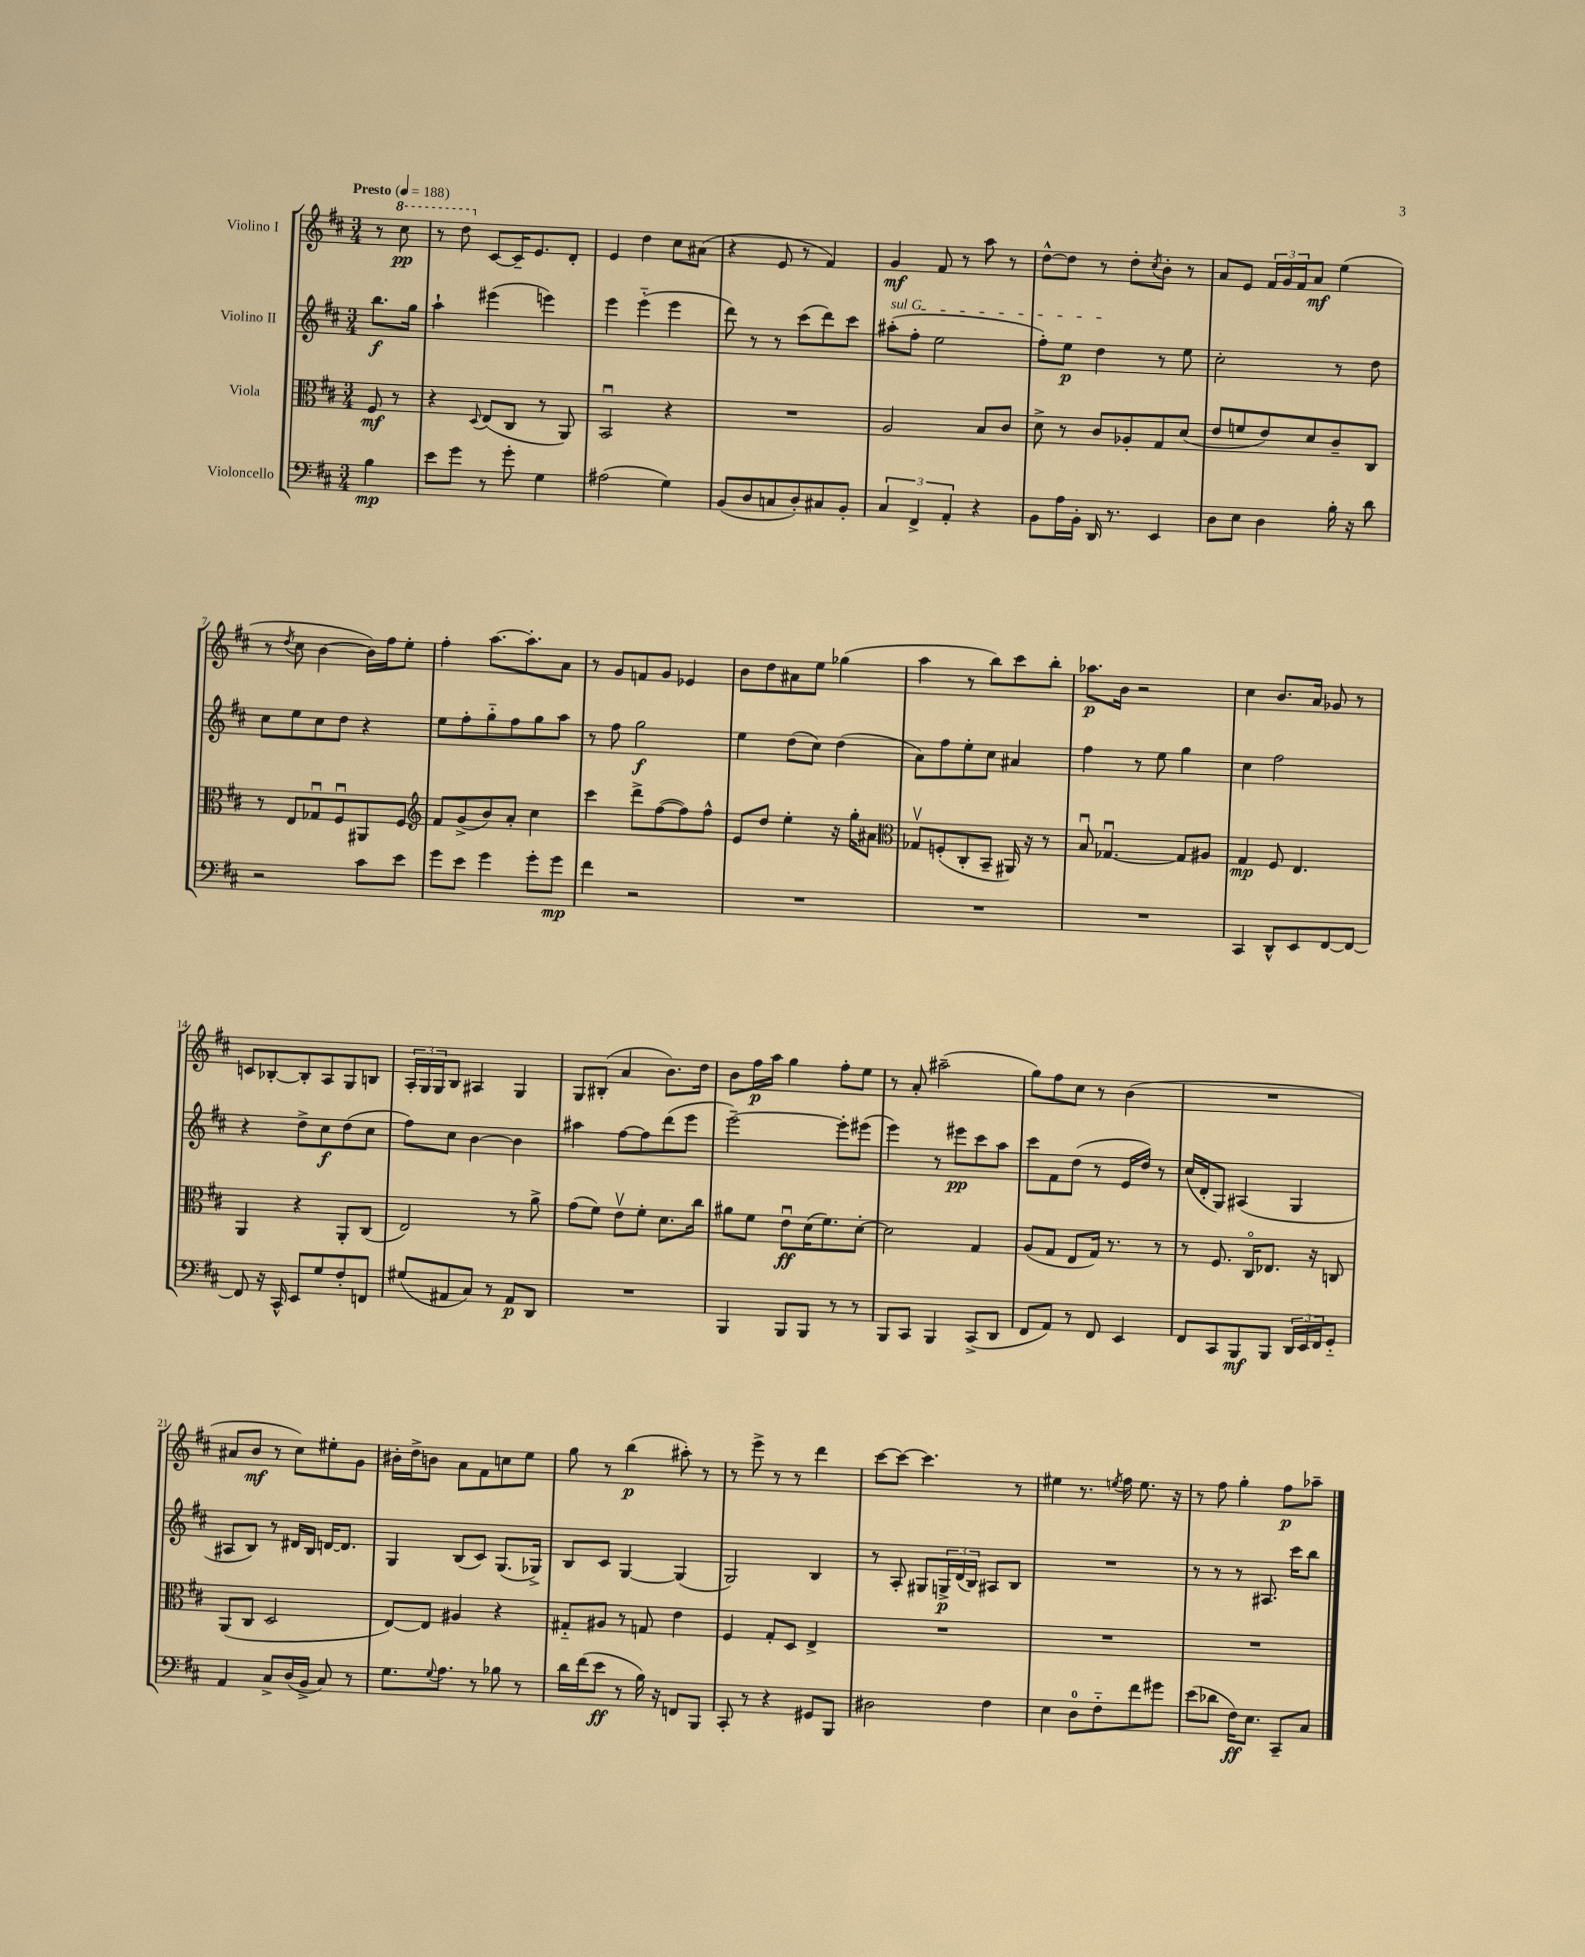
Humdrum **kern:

**kern	**dynam	**kern	**dynam	**kern	**dynam	**kern	**dynam
*part4	*part4	*part3	*part3	*part2	*part2	*part1	*part1
*staff4	*staff4	*staff3	*staff3	*staff2	*staff2	*staff1	*staff1
*I"Violoncello	*	*I"Viola	*	*I"Violino II	*	*I"Violino I	*
*clefF4	*	*clefC3	*	*clefG2	*	*clefG2	*
*k[f#c#]	*	*k[f#c#]	*	*k[f#c#]	*	*k[f#c#]	*
*M3/4	*	*M3/4	*	*M3/4	*	*M3/4	*
*MM188	*	*MM188	*	*MM188	*	*MM188	*
=	=	=	=	=	=	=	=
!	!	!	!	!	!	!LO:TX:a:B:t=Presto	!
4B\	mp	8F#/	mf	8.bb\L	f	8r	.
*	*	*	*	*	*	*8va	*
.	.	8r	.	.	.	8ccc#\	pp
.	.	.	.	16gg\Jk	.	.	.
=1	=1	=1	=1	=1	=1	=1	=1
8e\L	.	4r	.	4aa`\	.	8r	.
8g\J	.	.	.	.	.	8ddd\	.
.	.	8qqD/	.	.	.	.	.
*	*	*	*	*	*	*X8va	*
8r	.	(8E/L	.	(4eee#X\	.	[8c#/L	.
8g'\	.	8C#/J	.	.	.	16c#~/K]	.
.	.	.	.	.	.	8.e/	.
4G\	.	8r	.	4eeen\)	.	.	.
.	.	8AA/)	.	.	.	8d'/J	.
=2	=2	=2	=2	=2	=2	=2	=2
(2A#X\	.	2BBu/	.	4eee\	.	4e/	.
.	.	.	.	(4eee\	.	4dd\	.
4G\)	.	4r	.	4eee\	.	8cc#\L	.
.	.	.	.	.	.	(8a#X\J	.
=3	=3	=3	=3	=3	=3	=3	=3
(8BB/L	.	2.r	.	8ddd\)	.	4r	.
8D/	.	.	.	8r	.	.	.
8Cn/	.	.	.	8r	.	8e/	.
8D'/)	.	.	.	(8ccc#\L	.	8r	.
8C#X/	.	.	.	8ddd\)	.	4f#/)	.
8BB'/J	.	.	.	8ccc#\J	.	.	.
=4	=4	=4	=4	=4	=4	=4	=4
!	!	!	!	!LO:TX:a:i:t=sul G	!	!	!
6C#/	.	2A/	.	(8aa#X'\L	.	4g/	mf
.	.	.	.	8ff#'\J	.	.	.
6FF#^/	.	.	.	.	.	.	.
.	.	.	.	2ee\	.	8f#/	.
6AA'/	.	.	.	.	.	.	.
.	.	.	.	.	.	8r	.
4r	.	8B/L	.	.	.	8aa\	.
.	.	8c#/J	.	.	.	8r	.
=5	=5	=5	=5	=5	=5	=5	=5
8BB\L	.	8d^\	.	8ff#'\L)	.	[8dd^^\L	.
16A\L	.	8r	.	8ee\J	p	8dd\J]	.
16BB'\JJ	.	.	.	.	.	.	.
16DD/	.	8c#/L	.	4dd\	.	8r	.
8.r	.	.	.	.	.	.	.
.	.	8A-X'/	.	.	.	8dd'\L	.
.	.	.	.	.	.	8qcc#/	.
4EE/	.	8G/	.	8r	.	8b'\J	.
.	.	(8d/J	.	8ee\	.	8r	.
=6	=6	=6	=6	=6	=6	=6	=6
8D\L	.	8e/L	.	2cc#'\	.	8a/L	.
8E\J	.	8fn/	.	.	.	8e/J	.
4D\	.	8e/)	.	.	.	24f#/LL	.
.	.	.	.	.	.	24g/	.
.	.	.	.	.	.	24f#/J	.
.	.	8d/	.	.	.	8a/J	mf
16B'\	.	8c#~/	.	8r	.	(4ee\	.
16r	.	.	.	.	.	.	.
8d\	.	8C#/J	.	8dd\	.	.	.
!!LO:LB:g=z
=7	=7	=7	=7	=7	=7	=7	=7
2r	.	8r	.	8cc#\L	.	8r	.
.	.	.	.	.	.	8qdd/	.
.	.	8E/L	.	8ee\	.	8cc#\	.
.	.	8G-Xu/	.	8cc#\	.	[4b\	.
.	.	8F#u/	.	8dd\J	.	.	.
8c#\L	.	8AA#X/	.	4r	.	16b\LL])	.
.	.	.	.	.	.	16ff#\J	.
8e\J	.	8F#/J	.	.	.	8ee'\J	.
=8	=8	=8	=8	=8	=8	=8	=8
*	*	*clefG2	*	*	*	*	*
8g\L	.	8f#/L	.	8ee\L	.	4ff#'\	.
8e\J	.	(8g^/	.	8ff#'\	.	.	.
4g\	.	8b/)	.	8gg\	.	[8.aa\L	.
.	.	8a'/J	.	8ff#\	.	.	.
.	.	.	.	.	.	8.aa'\]	.
8g'\L	.	4cc#\	.	8gg\	.	.	.
8g\J	mp	.	.	8aa\J	.	8a\J	.
=9	=9	=9	=9	=9	=9	=9	=9
4f#\	.	4ccc#\	.	8r	.	8r	.
.	.	.	.	8ff#\	.	8g/L	.
2r	.	8ddd^\L	.	2gg\	f	8fn/	.
.	.	([8ff#\	.	.	.	8g/J	.
.	.	8ff#\])	.	.	.	4e-X/	.
.	.	8ff#^^\J	.	.	.	.	.
=10	=10	=10	=10	=10	=10	=10	=10
2.r	.	8e/L	.	4ee\	.	8b\L	.
.	.	8dd/J	.	.	.	8dd\	.
.	.	4ee'\	.	(8dd\L	.	8a#X\	.
.	.	.	.	8cc#\J)	.	8ee\J	.
.	.	16r	.	(4dd\	.	(4gg-X\	.
.	.	16gg'\KL	.	.	.	.	.
.	.	8a#X\J	.	.	.	.	.
=11	=11	=11	=11	=11	=11	=11	=11
*	*	*clefC3	*	*	*	*	*
2.r	.	8G-Xv/L	.	8a\L)	.	4aa\	.
.	.	(8Fn'/	.	8ff#\	.	.	.
.	.	8C#'/	.	8ee'\	.	8r	.
.	.	8BB~/J	.	8cc#\J	.	8bb\L)	.
.	.	16AA#X/)	.	4a#X/	.	8ccc#\	.
.	.	16r	.	.	.	.	.
.	.	8r	.	.	.	8bb'\J	.
=12	=12	=12	=12	=12	=12	=12	=12
2.r	.	8Bu/	.	4ff#\	.	8.aa-X\L	p
.	.	[4.G-Xu/	.	.	.	.	.
.	.	.	.	.	.	16b\Jk	.
.	.	.	.	8r	.	2r	.
.	.	.	.	8ee\	.	.	.
.	.	8G-/L]	.	4gg\	.	.	.
.	.	8A#X/J	.	.	.	.	.
=13	=13	=13	=13	=13	=13	=13	=13
4CC#/	.	4G/	mp	4cc#\	.	4cc#\	.
8DD^^/L	.	8F#/	.	2ff#\	.	8.b/L	.
8EE/	.	4.E/	.	.	.	.	.
.	.	.	.	.	.	16a/Jk	.
[8FF#/	.	.	.	.	.	8g-X/	.
8FF#/J_	.	.	.	.	.	8r	.
!!LO:LB:g=z
=14	=14	=14	=14	=14	=14	=14	=14
8FF#/]	.	4AA/	.	4r	.	8cn/L	.
16r	.	.	.	.	.	[8B-X'/	.
16CC#^^/	.	.	.	.	.	.	.
8EE/L	.	4r	.	8dd^\L	.	8B-'/]	.
8G/	.	.	.	8cc#\	f	8A/	.
8F#'/	.	8AA'/L	.	(8dd\	.	8G/	.
8FFn/J	.	(8C#/J	.	8cc#\J	.	8Bn/J	.
=15	=15	=15	=15	=15	=15	=15	=15
(8G#X/L	.	2E/)	.	8ff#\L)	.	24A'/LL	.
.	.	.	.	.	.	24G/	.
.	.	.	.	.	.	24G/J	.
8AA#X/	.	.	.	8cc#\J	.	8B/J	.
8C#/J)	.	.	.	[4b\	.	4A#X/	.
8r	.	.	.	.	.	.	.
8AA#/L	p	8r	.	4b\]	.	4G/	.
8DD/J	.	8a^\	.	.	.	.	.
=16	=16	=16	=16	=16	=16	=16	=16
2.r	.	(8g\L	.	4aa#X\	.	8G/L	.
.	.	8f#\J)	.	.	.	(8B#X'/J	.
.	.	8ev\L	.	[8ff#\L	.	4a/	.
.	.	8f#'\J	.	8ff#\]	.	.	.
.	.	8.d\L	.	(8ddd\	.	8.b\L)	.
.	.	.	.	8eee\J	.	.	.
.	.	16cc#\Jk	.	.	.	16dd\Jk	.
=17	=17	=17	=17	=17	=17	=17	=17
4BBB/	.	8a#X\L	.	[2eee~\)	.	8b\L	.
.	.	8f#\J	.	.	.	16ff#\L	p
.	.	.	.	.	.	16aa\JJ	.
8BBB/L	.	8eu\L	ff	.	.	4gg\	.
8BBB/J	.	(16d\K	.	.	.	.	.
.	.	8.f#\)	.	.	.	.	.
8r	.	.	.	8eee'\L]	.	8ff#'\L	.
8r	.	[8d'\J	.	(8eee#X\J	.	8ee\J	.
=18	=18	=18	=18	=18	=18	=18	=18
8BBB/L	.	2d\]	.	4eee\)	.	8r	.
8CC#/J	.	.	.	.	.	8a'/	.
4BBB/	.	.	.	8r	.	(2aa#X~\	.
.	.	.	.	8eee#X\L	pp	.	.
(8CC#^/L	.	4G/	.	8ccc#\	.	.	.
8DD/J	.	.	.	8aa\J	.	.	.
=19	=19	=19	=19	=19	=19	=19	=19
8FF#/L	.	(8A/L	.	8ccc#\L	.	8gg\L)	.
8AA/J)	.	8G/J	.	8f#\	.	8ff#\	.
8r	.	8E/L	.	(8dd\J	.	8cc#\J	.
8FF#/	.	16G/Jk)	.	8r	.	8r	.
.	.	8.r	.	.	.	.	.
4EE/	.	.	.	16e/LL	.	(4b\	.
.	.	.	.	16dd/JJ)	.	.	.
.	.	8r	.	8r	.	.	.
=20	=20	=20	=20	=20	=20	=20	=20
8FF#/L	.	8r	.	(16cc#/LL	.	2.r	.
.	.	.	.	16d'/J	.	.	.
8CC#/	.	8.F#/	.	8G/J)	.	.	.
8BBB/	mf	.	.	(4A#X/	.	.	.
.	.	16C#/KL	.	.	.	.	.
8BBB/J	.	8.E-X/J	.	.	.	.	.
24DD/LL	.	.	.	4G/	.	.	.
24EE/	.	.	.	.	.	.	.
.	.	16r	.	.	.	.	.
24FF#/J	.	.	.	.	.	.	.
8GG/J	.	8Cn/	.	.	.	.	.
!!LO:LB:g=z
=21	=21	=21	=21	=21	=21	=21	=21
4AA/	.	(8AA/L	.	8A#X/L	.	8a#X/L	.
.	.	8C#/J	.	8B/J)	.	8b/J	mf
8C#^/L	.	2D/	.	8r	.	8r	.
(16D/L	.	.	.	16d#X/LL	.	8cc#\L)	.
16BB^/JJ	.	.	.	16B/JJ	.	.	.
8C#/)	.	.	.	[16dn/KL	.	8ee#X'\	.
.	.	.	.	8.d/J]	.	.	.
8r	.	.	.	.	.	8g\J	.
=22	=22	=22	=22	=22	=22	=22	=22
8.G\L	.	[8E/L)	.	4G/	.	16b#X'\LL	.
.	.	.	.	.	.	16dd^\J	.
.	.	8E/J]	.	.	.	8bn\J	.
8qqG/	.	.	.	.	.	.	.
8.A\J	.	.	.	.	.	.	.
.	.	4A#X/	.	(8B/L	.	8a\L	.
8r	.	.	.	8c#/J)	.	8f#\	.
8B-X\	.	4r	.	(8.G/L	.	8ccn\	.
8r	.	.	.	.	.	8ee\J	.
.	.	.	.	16G-X^/Jk)	.	.	.
=23	=23	=23	=23	=23	=23	=23	=23
16d\LL	.	8G#X/L	.	8B/L	.	8gg\	.
(16f#\J	.	.	.	.	.	.	.
8e\J	ff	8A#X/J	.	8c#/J	.	8r	.
8r	.	8r	.	[4G/	.	(4bb\	p
16B\)	.	8Gn/	.	.	.	.	.
16r	.	.	.	.	.	.	.
8FFn/L	.	4e\	.	(4G/]	.	8aa#X'\)	.
8BBB/J	.	.	.	.	.	8r	.
=24	=24	=24	=24	=24	=24	=24	=24
8CC#'/	.	4F#/	.	2G/)	.	8r	.
8r	.	.	.	.	.	8eee^\	.
4r	.	8G'/L	.	.	.	8r	.
.	.	8D/J	.	.	.	8r	.
8GG#X/L	.	4E^/	.	4B/	.	4ddd\	.
8BBB/J	.	.	.	.	.	.	.
=25	=25	=25	=25	=25	=25	=25	=25
2D#X\	.	2.r	.	8r	.	[8ccc#\L	.
.	.	.	.	8A'/	.	8ccc#\J_	.
.	.	.	.	8G#X/L	.	4.ccc#\]	.
.	.	.	.	24Gn^/L	p	.	.
.	.	.	.	(24d/	.	.	.
.	.	.	.	24B/JJ)	.	.	.
4F#\	.	.	.	8A#X/L	.	.	.
.	.	.	.	8B/J	.	8r	.
=26	=26	=26	=26	=26	=26	=26	=26
4E\	.	2.r	.	2.r	.	4ee#X\	.
8D\L	.	.	.	.	.	8.r	.
8F#\	.	.	.	.	.	.	.
.	.	.	.	.	.	8qeen/	.
.	.	.	.	.	.	16ff#\	.
8f#\	.	.	.	.	.	8.ee\	.
8g#X\J	.	.	.	.	.	.	.
.	.	.	.	.	.	16r	.
=27	=27	=27	=27	=27	=27	=27	=27
(8e\L	.	2.r	.	8r	.	8r	.
8d-X\J	.	.	.	8r	.	8ff#\	.
16F#\KL)	ff	.	.	8r	.	4gg'\	.
8.E\J	.	.	.	.	.	.	.
.	.	.	.	8.A#X/	.	.	.
8CC#~/L	.	.	.	.	.	8ff#\L	p
.	.	.	.	16ccc#\KL	.	.	.
8C#/J	.	.	.	8bb\J	.	8aa-X~\J	.
==	==	==	==	==	==	==	==
*-	*-	*-	*-	*-	*-	*-	*-
